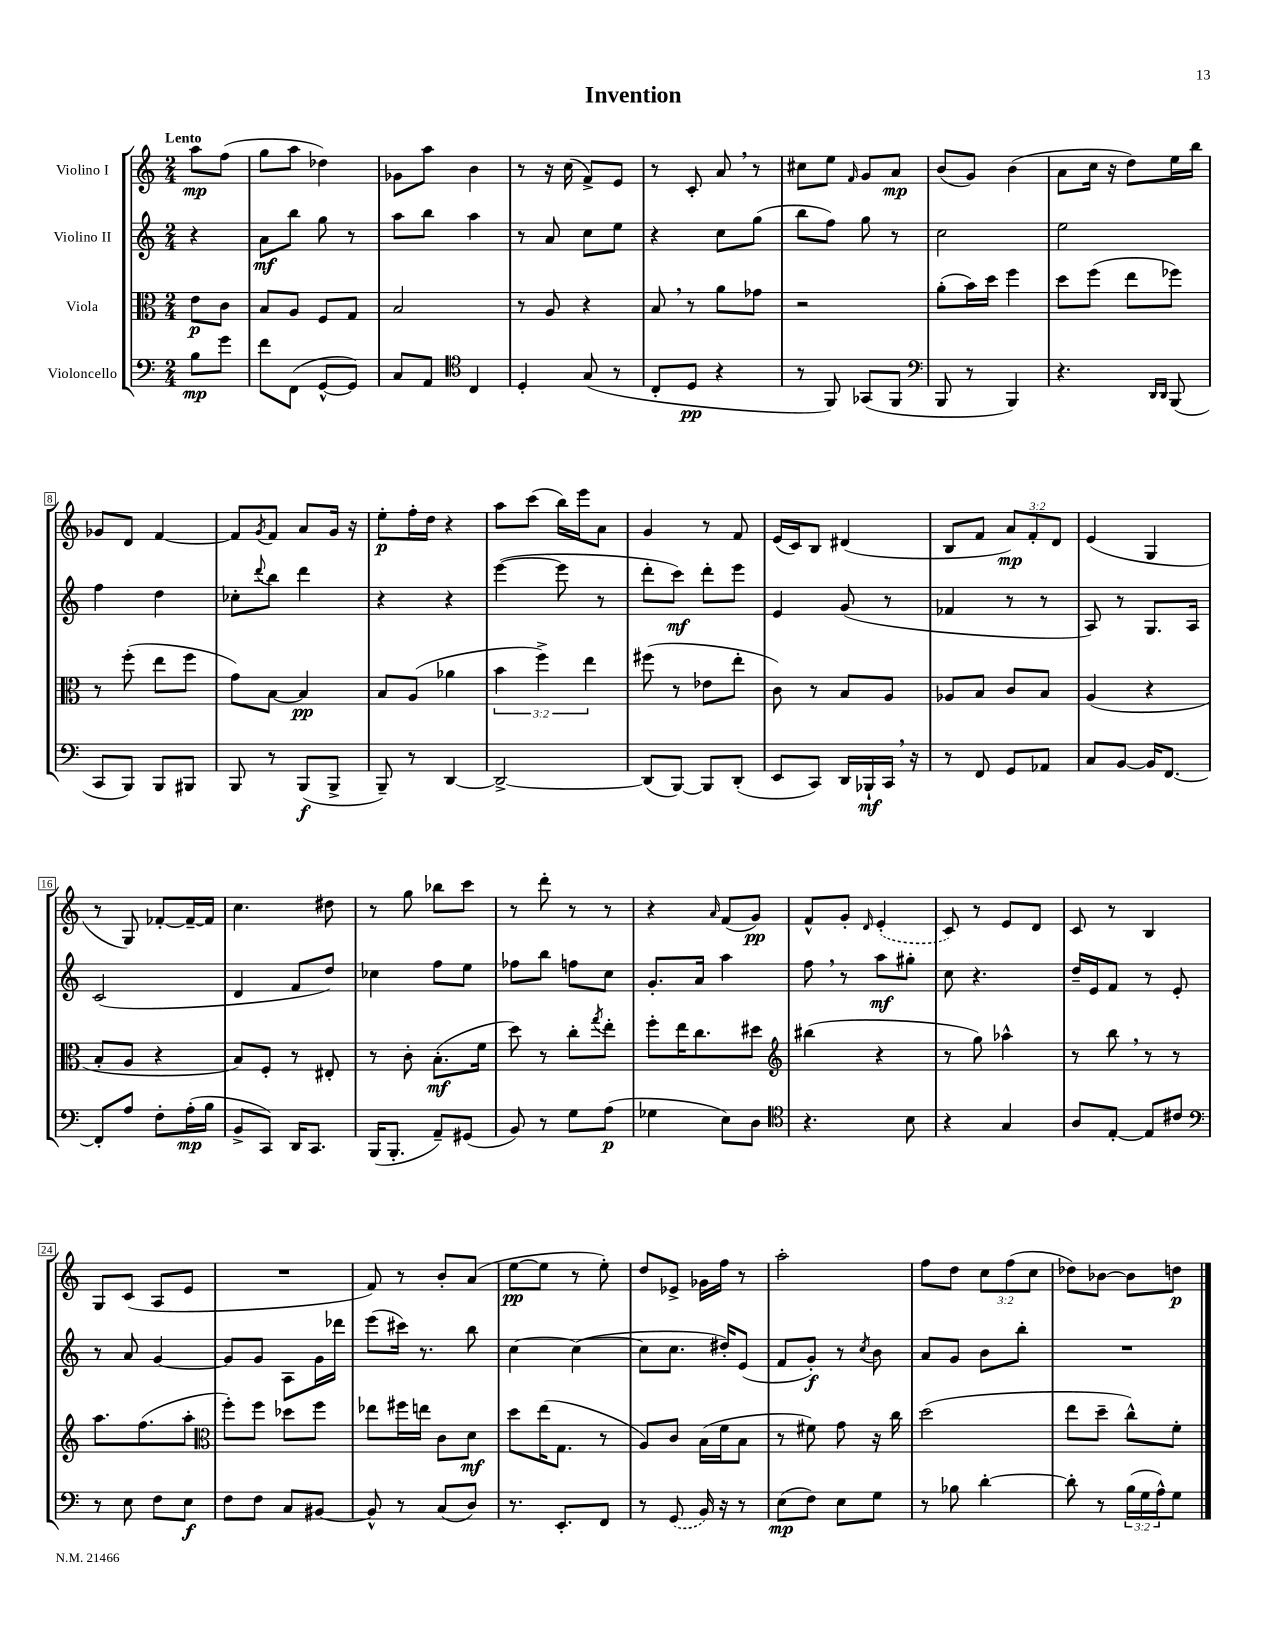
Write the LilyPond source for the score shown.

\header { title = "Invention" }
<<
\new StaffGroup <<
\new Staff = "s0" \with { instrumentName = "Violino I" } {
    \clef treble \key c \major \numericTimeSignature \time 2/4 \override Staff.TupletNumber.text = #tuplet-number::calc-fraction-text \partial 4 \tempo "Lento"
    a''8\mp f''8( |
    g''8 a''8 des''4) |
    ges'8 a''8 b'4 |
    r8 r16 c''16( f'8->) e'8 |
    r8 c'8-. a'8 \breathe r8 |
    cis''8 e''8 \grace { f'16 } g'8 a'8\mp |
    b'8( g'8) b'4( |
    a'8 c''16 r16 d''8) e''16 b''16 |
    ges'8 d'8 f'4~ |
    f'8 \acciaccatura { g'8 } f'8 a'8 g'16 r16 |
    e''8-.\p f''16-. d''16 r4 |
    a''8 c'''8( b''16) e'''16 a'8 |
    g'4 r8 f'8 |
    e'16( c'16) b8 dis'4( |
    b8 f'8 \tuplet 3/2 { a'8\mp) f'8-. d'8 } |
    e'4( g4 |
    r8 g8) fes'8~-. fes'16~-- fes'16 |
    c''4. dis''8 |
    r8 g''8 bes''8 c'''8 |
    r8 d'''8-. r8 r8 |
    r4 \grace { a'16 } f'8( g'8\pp) |
    f'8-^ g'8-. \grace { d'16 } \once \slurDashed e'4-.( |
    c'8) r8 e'8 d'8 |
    c'8 r8 b4 |
    g8 c'8( a8 e'8 |
    R2 |
    f'8) r8 b'8-. a'8( |
    e''8~\pp e''8 r8 e''8-.) |
    d''8 ees'8-> ges'16 f''16 r8 |
    a''2-. |
    f''8 d''8 \tuplet 3/2 { c''8 f''8( c''8 } |
    des''8) bes'8~ bes'8 d''8\p \bar "|." |
}
\new Staff = "s1" \with { instrumentName = "Violino II" } {
    \clef treble \key c \major \numericTimeSignature \time 2/4 \partial 4
    r4 |
    a'8\mf b''8 g''8 r8 |
    a''8 b''8 a''4 |
    r8 a'8 c''8 e''8 |
    r4 c''8 g''8( |
    b''8 f''8) g''8 r8 |
    c''2 |
    e''2 |
    f''4 d''4 |
    ces''8-. \appoggiatura { d'''8 } b''8 d'''4 |
    r4 r4 |
    e'''4~( e'''8 r8 |
    d'''8-. c'''8\mf) d'''8-. e'''8 |
    e'4 g'8( r8 |
    fes'4 r8 r8 |
    a8) r8 g8. a16 |
    c'2( |
    d'4 f'8 d''8) |
    ces''4 f''8 e''8 |
    fes''8 b''8 f''8 c''8 |
    g'8.-. a'16 a''4 |
    f''8 \breathe r8 a''8\mf gis''8-. |
    c''8 r4. |
    d''16-- e'16 f'8 r8 e'8-. |
    r8 a'8 g'4~ |
    g'8 g'8 a8 g'16 des'''16 |
    e'''8( cis'''16) r8. b''8 |
    c''4~ c''4~( |
    c''8 c''8. dis''16-.) e'8( |
    f'8 g'8-.\f) r8 \acciaccatura { c''8 } b'8 |
    a'8 g'8 b'8 b''8-. |
    R2 \bar "|." |
}
\new Staff = "s2" \with { instrumentName = "Viola" } {
    \clef alto \key c \major \numericTimeSignature \time 2/4 \override Staff.TupletNumber.text = #tuplet-number::calc-fraction-text \partial 4
    e'8\p c'8 |
    b8 a8 f8 g8 |
    b2 |
    r8 a8 r4 |
    b8 \breathe r8 a'8 ges'8 |
    r2 |
    a'8-.( b'16) d''16 f''4 |
    d''8 f''8( e''8 fes''8) |
    r8 f''8-.( e''8 f''8 |
    g'8) b8~ b4\pp |
    b8 a8( aes'4 |
    \tuplet 3/2 { b'4 f''4->) e''4 } |
    fis''8( r8 ees'8 e''8-. |
    c'8) r8 b8 a8 |
    aes8 b8 c'8 b8 |
    a4( r4 |
    b8-. a8 r4 |
    b8) f8-. r8 eis8-. |
    r8 c'8-. b8.-.\mf( f'16 |
    d''8) r8 c''8-. \acciaccatura { g''8 } e''8-. |
    f''8-. e''16 c''8. dis''8 |
    \clef treble bis''4( r4 |
    r8 g''8) aes''4-^ |
    r8 b''8 \breathe r8 r8 |
    a''8. f''8.( a''8-. |
    \clef alto f''8-.) f''8 des''8 f''8 |
    ees''8 fis''16 e''16 c'8 d'8\mf |
    d''8 e''16( g8. r8 |
    a8) c'8 b16( f'16 b8 |
    r8 fis'8) g'8 r16 c''16 |
    d''2( |
    e''8 d''8-- c''8-^) f'8-. \bar "|." |
}
\new Staff = "s3" \with { instrumentName = "Violoncello" } {
    \clef bass \key c \major \numericTimeSignature \time 2/4 \override Staff.TupletNumber.text = #tuplet-number::calc-fraction-text \partial 4
    b8\mp g'8 |
    f'8 f,8( g,8~-^ g,8) |
    c8 a,8 \clef tenor c4 |
    d4-. g8( r8 |
    c8-. d8\pp r4 |
    r8 f,8) ges,8( f,8 |
    \clef bass b,,8 r8 b,,4) |
    r4. \grace { d,16 d,16 } b,,8( |
    c,8 b,,8) b,,8 bis,,8 |
    b,,8 r8 b,,8\f( b,,8-> |
    b,,8--) r8 d,4~ |
    d,2~-> |
    d,8( b,,8~) b,,8 d,8-.( |
    e,8 c,8) d,16 bes,,16-!\mf c,16 \breathe r16 |
    r8 f,8 g,8 aes,8 |
    c8 b,8~ b,16 f,8.~ |
    f,8-. a8 f8-. a16-.\mp( b16 |
    b,8-> c,8) d,16 c,8. |
    b,,16( b,,8.-. a,8--) gis,8( |
    b,8) r8 g8 a8\p( |
    ges4 e8) d8 |
    \clef tenor r4. b8 |
    r4 g4 |
    a8 e8~-. e8 cis'8 |
    \clef bass r8 e8 f8 e8\f |
    f8 f8 c8 bis,8~ |
    bis,8-^ r8 c8( d8) |
    r8. e,8.-. f,8 |
    r8 \once \slurDashed g,8( b,16) r16 r8 |
    e8\mp( f8) e8 g8 |
    r8 bes8 d'4~-. |
    d'8-. r8 \tuplet 3/2 { b16( g16 a16-^) } g8 \bar "|." |
}
>>
>>
\layout { \context { \Score \override BarNumber.stencil = #(make-stencil-boxer 0.1 0.3 ly:text-interface::print) } }
